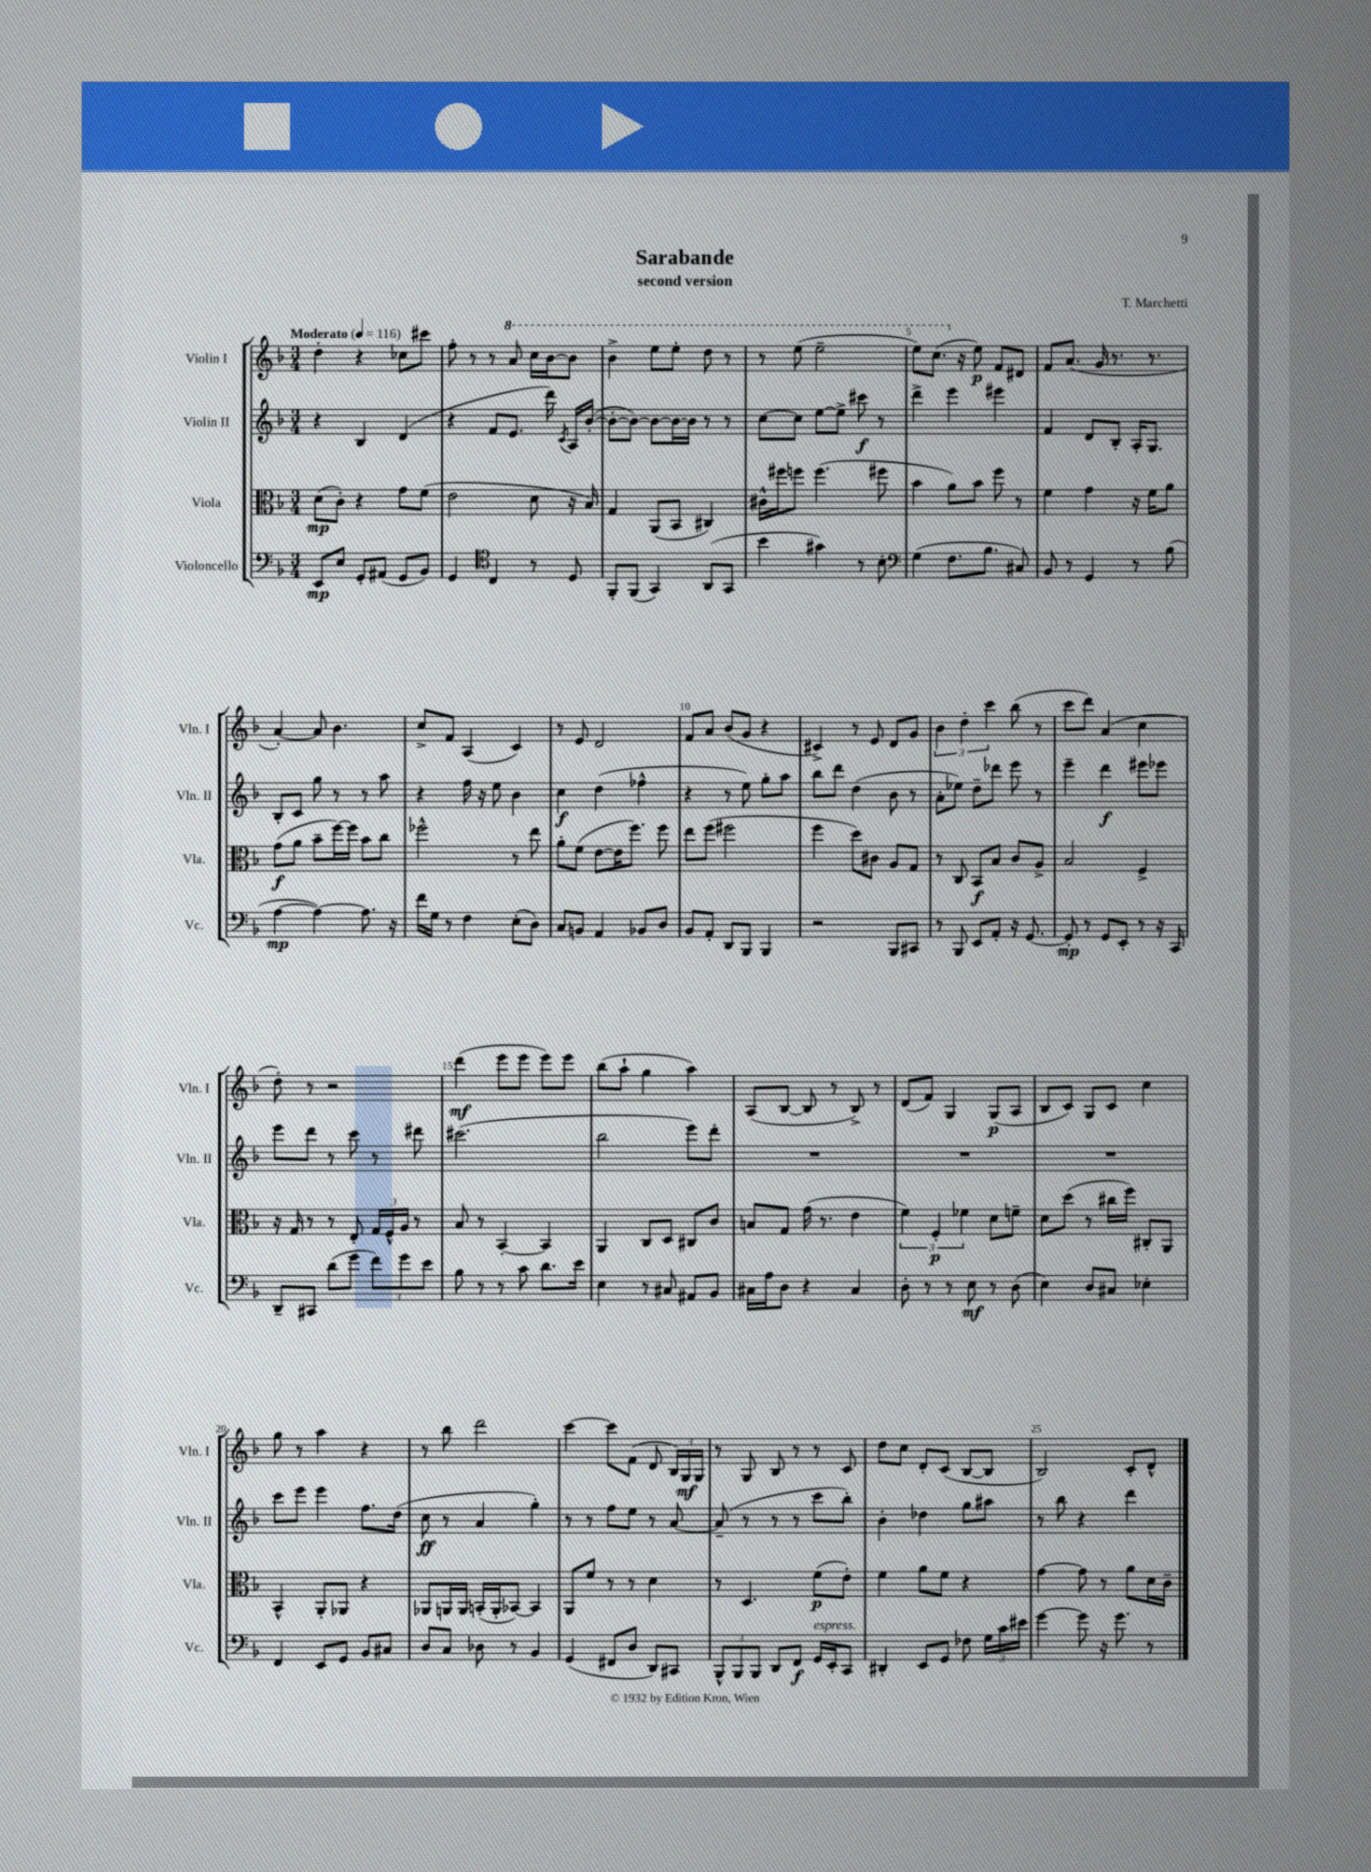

**kern	**kern	**kern	**kern
*staff4	*staff3	*staff2	*staff1
*clefF4	*clefC3	*clefG2	*clefG2
*k[b-]	*k[b-]	*k[b-]	*k[b-]
*M3/4	*M3/4	*M3/4	*M3/4
*MM116	*MM116	*MM116	*MM116
8EE	(8d	4r	4dd'
8E	8c')	.	.
8GG'	4r	4B-	4r
(8AA#	.	.	.
8GG	8g	(4d	8cc-
8BB-)	(8f	.	8ccc#
=	=	=	=
4GG	2e	4r	8ff'
.	.	.	8r
*clefC4	*	*	*
4C	.	8f	8r
.	.	8.e	8aa
8r	8d	.	16ccc
.	.	16ddd)	[16bb-
.	.	8qc	.
8D	16r	16A	8bb-]
.	16B-)	([16b-'	.
=	=	=	=
8FF'	4G	8b-'_	4bb-^
(8FF	.	8b-_)	.
4GG)	(8AA	8b-_	8eee
.	8BB-	16b-_	8eee'
.	.	16b-]	.
(8AA	4C#)	8r	8ddd
8GG	.	8r	8r
=	=	=	=
4b-	16c#^^	[8cc	8r
.	16ff#	.	.
.	8ff	8cc]	(8eee
4g#)	(4.ff	[8ee	2eee~
.	.	8ee^]	.
8r	.	8ccc#	.
8B-'	8ff#	8r	.
=	=	=	=
*clefF4	*	*	*
(4G	4b-	4ddd^	8eee)
.	.	.	(8.ccc
8.F	8a)	4eee	.
.	.	.	16r
.	8b-	.	8ee)
8.B-	.	.	.
.	8ff	4eee#	8f
8C#)	8r	.	8d#
=	=	=	=
8BB-	4f	4f	8f
8r	.	.	(8.a
4GG	4g	8d	.
.	.	.	16g
.	.	8B-'	8.r
8r	16r	16A'	.
.	16f	8.G	8.r
(8B-	8a	.	.
=	=	=	=
[4A	(8g	8B-'	[4a')
.	8a	8c	.
4A_)	8b-~	8gg	8a]
.	[16ff)	8r	4.b-
.	16ff]	.	.
8.A]	8b-	8r	.
.	8cc	8aa	.
16r	.	.	.
=	=	=	=
16f	2ff-^^	4r	8cc^
16G	.	.	.
8r	.	.	8f
4F	.	16ff	(4A
.	.	16r	.
.	.	8ee	.
(8E'	8r	4b-	4c)
8D)	8ee	.	.
=	=	=	=
8C	8a'	4cc	8r
8BB	(8f	.	8e
4AA	[8e	(4dd	2d
.	16e]	.	.
.	8.ff)	.	.
8BB-	.	4ff-^^	.
8D	8ff	.	.
=	=	=	=
8BB-	8ee	4r	8f
8AA'	(8ff	.	8a
8DD	2ff#	8r	(8b-
8BBB-	.	8ee)	8g
4BBB-	.	8gg'	4r
.	.	8aa	.
=	=	=	=
2r	4ff	8bb-	4c#^)
.	.	8ddd	.
.	8dd)	(4dd	8r
.	8c#	.	8e
8BBB-	8A	8b-	8d
8CC#	8G	8r	8g
=	=	=	=
8r	8r	8a'	6b-
8BBB-	8C	8ee-)	.
.	.	.	6dd'
8EE	8BB-	8dd~	.
.	.	.	6ccc
8AA'	8B-	8ddd-	.
16r	8c	8eee	(8bb-
[8.GG	.	.	.
.	8A^	8r	8r
=	=	=	=
8GG']	2B-	4eee~	8ccc
8r	.	.	8ddd)
8GG	.	4ddd	(4a
8EE'	.	.	.
8r	4F^	8eee#	4cc
16r	.	8eee-	.
16CC	.	.	.
=	=	=	=
8DD~	16r	8eee	8dd')
.	16G	.	.
8CC#	8r	8ddd	8r
(8d	8r	8r	2r
8g	8E'	8ccc	.
12f)	24G	8r	.
.	24F^^	.	.
12g	24A	.	.
.	8r	8ddd#	.
12e	.	.	.
=	=	=	=
8B-	8B-	(2.ccc#	(4ddd
8r	8r	.	.
8r	[4BB-'	.	8eee
8c	.	.	8eee
8.d	4BB-]	.	8eee)
.	.	.	8eee
16e	.	.	.
=	=	=	=
4E	4AA	2bb-	(8bb-
.	.	.	8aa`
8r	8C	.	4gg
8C#	8D	.	.
8AA#	8C#	8eee)	4aa)
8BB-	8c	8ddd'	.
=	=	=	=
16C#	8B	2.r	(8A
16A	.	.	.
8D	8G	.	[8B-
4r	(16g	.	8B-]
.	8.r	.	.
.	.	.	8r
4C#	4e	.	8B-^)
.	.	.	8r
=	=	=	=
8D'	6f)	2.r	(8d
8r	.	.	8f)
.	6F'	.	.
8r	.	.	4G
.	6f-	.	.
8E	.	.	.
8r	8d	.	(8G
(8D	8f~	.	8A
=	=	=	=
4E)	8d	2.r	8B-
.	(8dd	.	8c)
8D	8r	.	8G
8C#	16cc#	.	8c
.	16ff)	.	.
4E-'	8C#'	.	4cc
.	8AA	.	.
=	=	=	=
4FF	4BB-^^	8ccc	8gg
.	.	8eee	8r
8EE	8AA'	4eee	4aa
8GG	8AA-	.	.
8BB-	4r	8.ff	4r
8C#	.	.	.
.	.	(16dd	.
=	=	=	=
8D	8AA-	8cc	8r
8C	16AA	8r	8bb-
.	16AA	.	.
8D-	(16BB'	4a	2ddd
.	16AA'	.	.
8r	[8BB-)	.	.
4BB-	4BB-]	4gg')	.
=	=	=	=
(4GG	8AA	8r	[4ccc
.	8f	8r	.
8FF#	8r	8ff	8ccc]
8D	8r	8ee	(8f
8DD)	4d	8r	8d
8CC#	.	[8a	24B-)
.	.	.	24G
.	.	.	24G
=	=	=	=
12BBB-^^	8r	(8a~]	8r
12BBB-	.	.	.
.	4.D	8r	8G
12BBB-	.	.	.
8DD	.	8r	8B-
8FF	.	8r	8r
16GG	(8f	8ccc	8r
16EE'	.	.	.
8CC	8e')	8bb-')	8c
=	=	=	=
4DD#'	4f	4b-'	8dd
.	.	.	8cc
8EE	8a	4dd-	8d'
8GG	8f	.	(8c
8F-	4r	8gg	[8B-
24G	.	8aa#	8B-]
24c	.	.	.
24e#	.	.	.
=	=	=	=
[4g	[4g	8r	2B-)
.	.	8bb-	.
8g]	8g]	4r	.
16r	8r	.	.
8.g	.	.	.
.	8a	4ddd	8c'
8r	16d	.	8d^^
.	16c~	.	.
==	==	==	==
*-	*-	*-	*-
